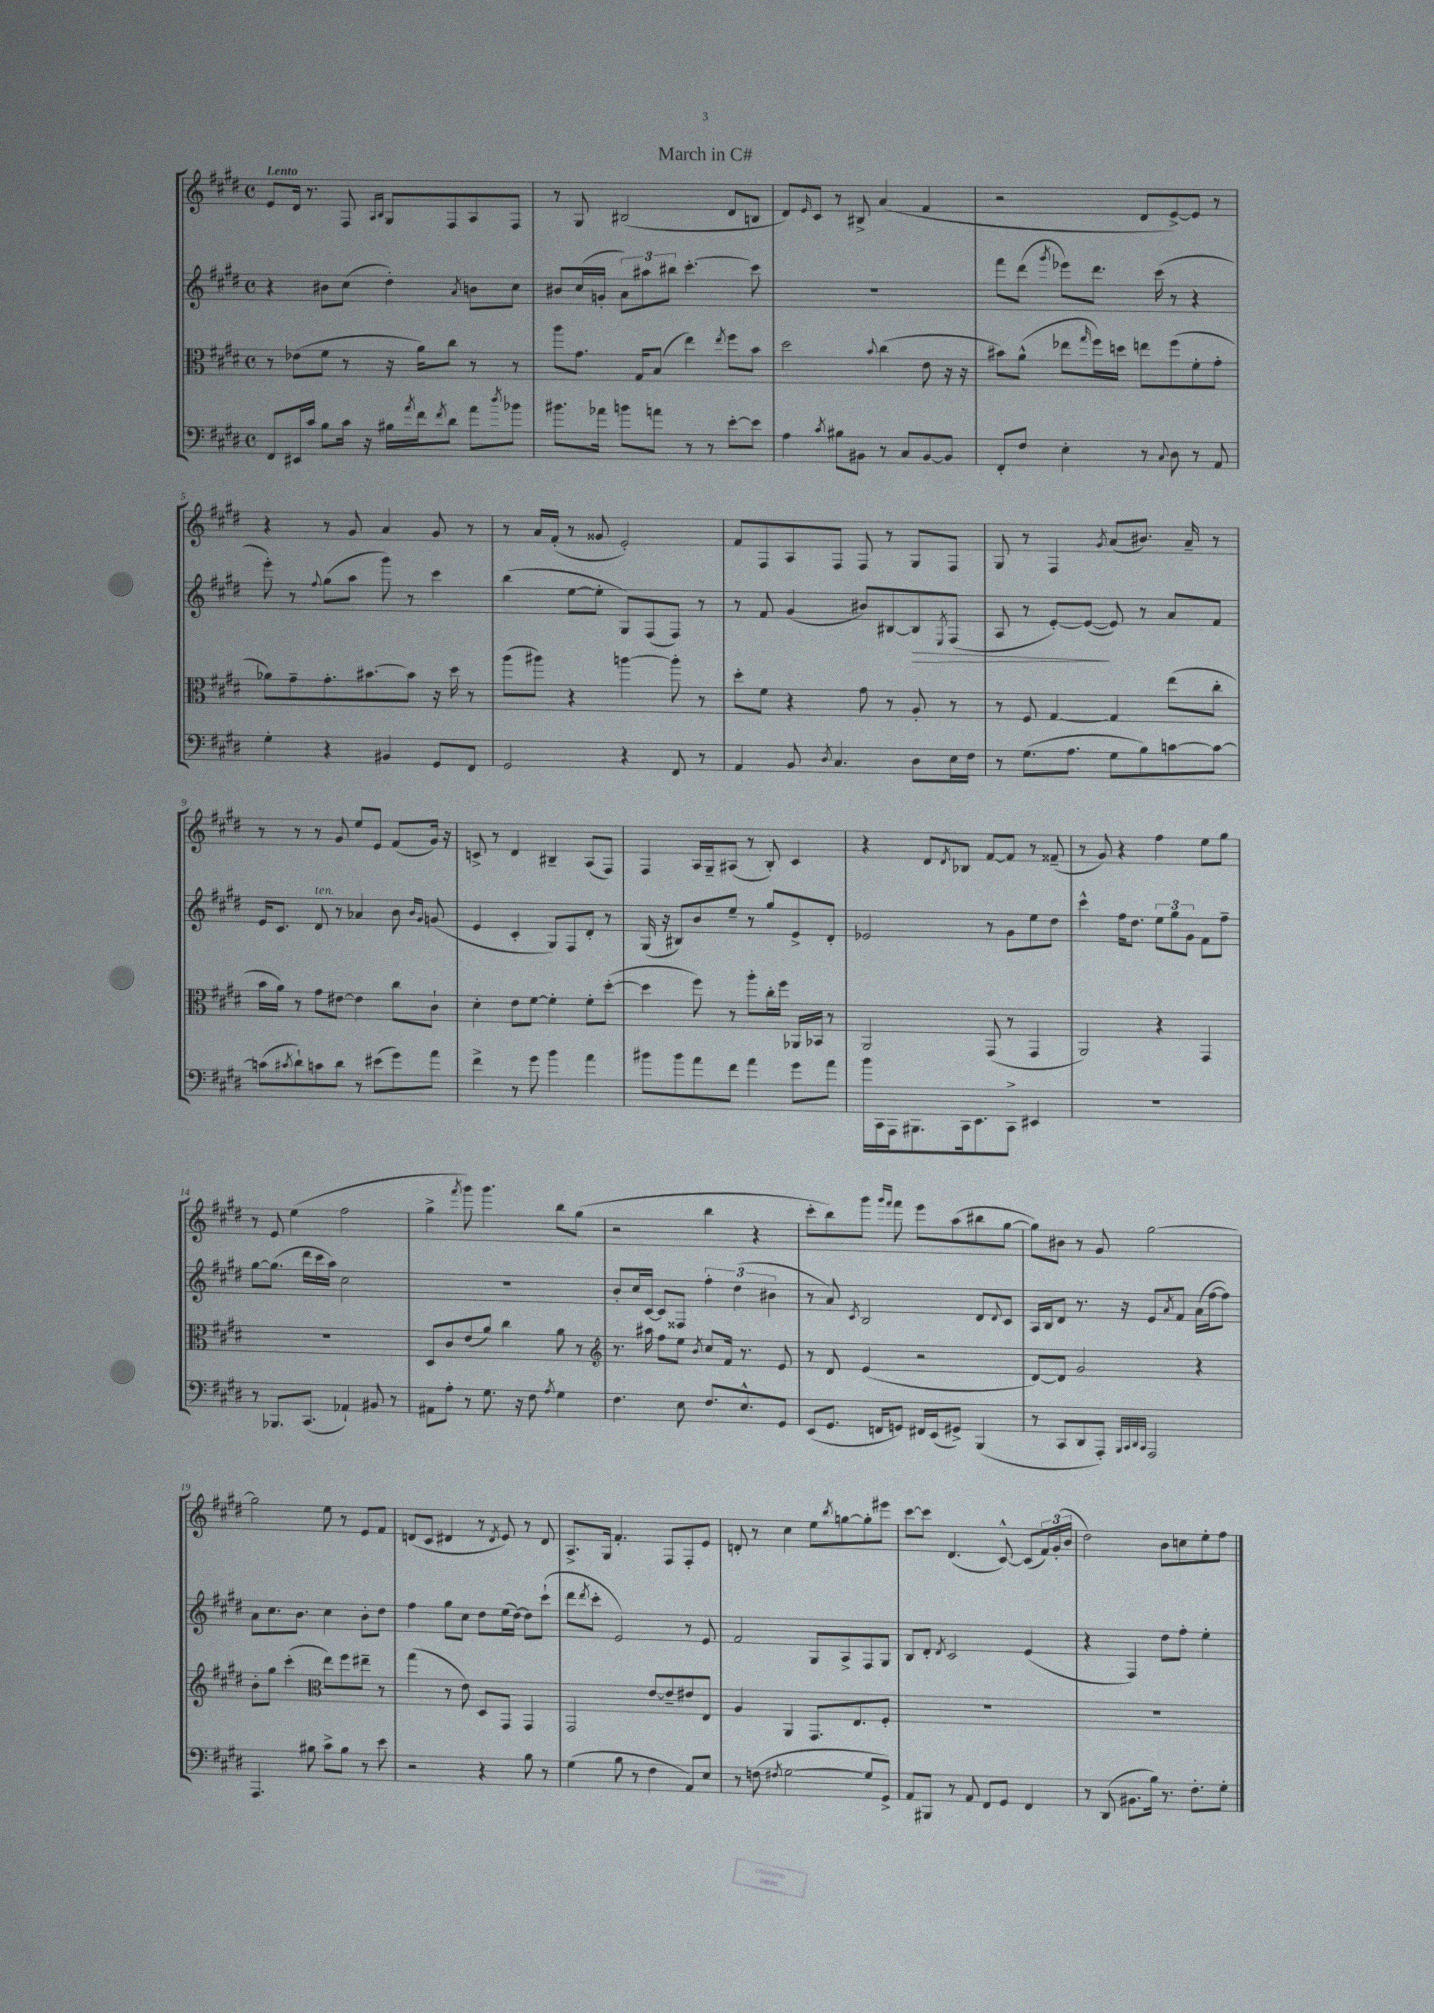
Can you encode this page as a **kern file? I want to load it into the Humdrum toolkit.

**kern	**kern	**kern	**dynam	**kern
*part4	*part3	*part2	*part2	*part1
*staff4	*staff3	*staff2	*staff2	*staff1
*clefF4	*clefC3	*clefG2	*	*clefG2
*k[f#c#g#d#]	*k[f#c#g#d#]	*k[f#c#g#d#]	*	*k[f#c#g#d#]
*M4/4	*M4/4	*M4/4	*	*M4/4
*met(c)	*met(c)	*met(c)	*	*met(c)
=1	=1	=1	=1	=1
!	!	!	!	!LO:TX:a:B:t=Lento
8FF#/L	8r	4r	.	8e/L
16EE#X/L	(8e-X\L	.	.	16d#/Jk
16c#/JJ	.	.	.	8.r
8B\L	8f#\J	8b#X\L	.	.
16c#\Jk	8r	(8cc#\J	.	8F#/
16r	.	.	.	.
.	.	.	.	16qqA/LL
.	.	.	.	16qqB/JJ
16B#X\LL	16r	4dd#'\)	.	8G#/L
8qa/	.	.	.	.
16f#\J	16a\KL)	.	.	.
8qf#/	.	.	.	.
8d#\J	8cc#\J	.	.	8F#/
.	.	8qa/	.	.
8a\L	8r	8bn\L	.	8A/
8qdd#/	.	.	.	.
8b-X\J	8r	8cc#\J	.	8F#/J
=2	=2	=2	=2	=2
8.b#X\L	8aa\L	8b#X/L	.	8r
.	8.g#\J	(16cc#/L	.	8G#/
16a-X\Jk	.	16gn'/JJ	.	.
8bn\L	.	12a\L)	.	(2B#X/
.	16G#/KL	.	.	.
.	.	12aa#X\	.	.
8an\J	(8B/J	.	.	.
.	.	12bb#X\J	.	.
8r	4ee\)	[4.ccc#'\	.	.
8r	.	.	.	.
.	8qee/	.	.	.
[8e'\L	8ff#\L	.	.	8d#/L
8e\J]	8b\J	8ccc#\]	.	8Bn/J
=3	=3	=3	=3	=3
4A\	2dd#\	1r	.	8d#/L)
.	.	.	.	16qqe/
.	.	.	.	8c#/J
8qc#/	.	.	.	.
8B#X\L	.	.	.	8r
8BB#X\J	.	.	.	8B#X^/
.	8qqb/	.	.	.
8r	(4cc#\	.	.	(4a/
8C#/L	.	.	.	.
[8BB#/	8e\	.	.	4f#/
8BB#/J]	16r	.	.	.
.	16r	.	.	.
=4	=4	=4	=4	=4
8FF#'/L	8b#X\L)	8fff#\L	.	2r
8F#/J	(8a^^\J	(8ddd#\J	.	.
.	.	8qggg#/	.	.
4E'\	8ee-X\L	8eee-X\L)	.	.
.	16qqgg#/	.	.	.
.	16ff#\L)	8.ddd#\J	.	.
.	16ddn\JJ	.	.	.
8r	8een\L	.	.	8d#/L
.	.	(16ccc#\	.	.
8qqC#/	.	.	.	.
8D#\	(8ff#\	8r	.	[8e^/)
8r	8f#'\	4r	.	8e/J]
8AA/	8g#'\J	.	.	8r
!!LO:LB:g=z
=5	=5	=5	=5	=5
4G#'\	8a-X\L)	8eee'\)	.	4r
.	8g#~\	8r	.	.
.	.	8qqff#/	.	.
4r	8.g#'\	(8gg#\L	.	8r
.	.	8aa\J	.	8g#/
.	[8.b#X\	.	.	.
4BB#X/	.	8ggg#\)	.	4a/
.	8b#\J]	8r	.	.
8GG#/L	16r	4ccc#\	.	8g#/
.	16dd#\	.	.	.
8FF#/J	8r	.	.	8r
=6	=6	=6	=6	=6
2GG#/	(8aa\L	(4bb\	.	8r
.	8aa#X\J)	.	.	16a/LL
.	.	.	.	(16f#'/JJ
.	4r	[8ee\L	.	8r
.	.	8ee'\J]	.	8g##X/
4r	[4aan\	8G#/L)	.	2e'/)
.	.	(8F#/	.	.
8FF#/	8aa'\]	8F#/J)	.	.
8r	8r	8r	.	.
=7	=7	=7	=7	=7
4AA/	8dd#'\L	8r	.	8f#/L
.	8f#\J	8f#/	.	8F#/
8BB/	4r	(4g#/	.	8A/
8qD#/	.	.	.	.
4.C#/	.	.	.	8F#/J
.	8g#\	8b#X/L)	.	8F#/
.	8r	[8B#X/	.	8r
!	!	!	!LO:HP:b	!
8D#\L	8A'/	8B#/]	>	8G#/L
.	.	8qE/	.	.
16E\L	8r	(8F#/J	.	8F#/J
16F#\JJ	.	.	.	.
=8	=8	=8	=8	=8
8r	8r	8A/	.	8G#/
(8.G#\L	8F#/	8r	.	8r
.	[4G#/	[8e'/L)	.	4F#/
8.A\J	.	.	.	.
.	.	(8e/J_	.	.
.	.	.	.	8qg#/
8G#\L	4G#/]	8e/])	]	(8a/L
8B\)	.	8r	.	8.b#X/J)
[8cn\	(8ee\L	8a/L	.	.
.	.	.	.	16a~/
8c\J_	8cc#'\J	8f#/J	.	8r
!!LO:LB:g=z
=9	=9	=9	=9	=9
(8cn\L]	16b\LL	16e/KL	.	8r
.	16a\JJ)	8.c#/J	.	.
8qc#X/	.	.	.	.
8d#`\)	8r	.	.	8r
!	!	!LO:TX:a:i:t=ten.	!	!
8cn\	8g#\L	8d#/	.	8r
8d#\J	[8e#X\J	8r	.	8g#/
8r	4e#\]	4a-X/	.	8ee/L
(8e#X\L	.	.	.	8e/J
8g#\)	8cc#\L	8b\	.	(8f#/L
.	.	16qqb/LL	.	.
.	.	16qqg#/JJ	.	.
8a\J	8c#`\J	(8gn/	.	16g#/Jk)
.	.	.	.	16r
=10	=10	=10	=10	=10
4f#^\	4d#'\	4e/	.	8cn^/
.	.	.	.	8r
8r	8e\L	4c#'/	.	4d#/
8g#\	[8f#\J	.	.	.
4b\	4f#'\]	8G#/L)	.	4B#X~/
.	.	8F#/	.	.
4a\	8f#'\L	8d#'/J	.	(8A/L
.	([8dd#'\J	8r	.	8F#/J)
=11	=11	=11	=11	=11
8b#X\L	4dd#\]	(16G#/	.	4F#/
.	.	16r	.	.
8b#\	.	8B#X/L)	.	.
8a\	8ff#\)	8b/	.	16A/LL
.	.	.	.	16G#~/J
8f#\J	8r	8ee~/J	.	(8A#X/J
4a\	8aa'\L	8r	.	8r
.	16cc#'\L	8gg#/L	.	8B'/)
.	16ff#\JJ	.	.	.
8g#\L	16AA-X/LL	8e^/	.	4c#/
.	16BB-X/JJ	.	.	.
8a\J	8r	8d#'/J	.	.
=12	=12	=12	=12	=12
16b\LL	2AA/	2e-X/	.	4r
16CC#\	.	.	.	.
16AAA\J	.	.	.	.
8.BBB#X\	.	.	.	.
.	.	.	.	8d#/L
.	.	.	.	8qd#/
16CC#\k	.	.	.	8B-X/J
8.EE\	.	.	.	.
.	(8GG#/	8r	.	[8f#/L
8CC#^\J	8r	8g#\L	.	8f#/J]
4EE#X/	4GG#/	8ee\	.	8r
.	.	8dd#\J	.	(8f##X~/
=13	=13	=13	=13	=13
1r	2AA/)	4ccc#^^\	.	8r
.	.	.	.	8g#/)
.	.	16ff#\KL	.	4r
.	.	8.dd#\J	.	.
.	4r	12ee\L	.	4ff#\
.	.	12gg#\	.	.
.	.	12g#\J	.	.
.	4GG#/	8f#\L	.	8ee\L
.	.	8ff#~\J	.	8gg#\J
!!LO:LB:g=z
=14	=14	=14	=14	=14
8r	1r	[8gg#\L	.	8r
8.BBB-X/L	.	(8.gg#\J]	.	8e/
.	.	.	.	(4ee\
(8.CC#/J	.	16ddd#\LL	.	.
.	.	16ccc#\	.	.
.	.	16aa\JJ)	.	.
4AA-X`/)	.	2cc#\	.	2ff#\
8BB#X/	.	.	.	.
8r	.	.	.	.
=15	=15	=15	=15	=15
8AA#X\L	8D#/L	1r	.	4gg#^\
8A'\J	8c#/	.	.	.
.	.	.	.	8qfff#/
8r	(8e/	.	.	8ggg#\)
8.G#\	8a/J)	.	.	4.ggg#\
.	4cc#\	.	.	.
16r	.	.	.	.
8F#\	.	.	.	.
8qA/	.	.	.	.
4G#\	8a\	.	.	8bb\L
.	8r	.	.	(8gg#\J
=16	=16	=16	=16	=16
*	*clefG2	*	*	*
4.F#\	8.r	8b'/L	.	2r
.	.	16cc#/L	.	.
.	16aa#X\	[16c#/JJ	.	.
.	8ff#\L	8c#/L]	.	.
8E\	8ee\J	8F##X/J	.	.
.	8qb/	.	.	.
8.F#/L	8cc#/L	6ff#'\	.	4bb\
.	16f#/Jk	.	.	.
.	.	(6dd#\	.	.
8.E^^/	8.r	.	.	.
.	.	.	.	4r
.	.	6b#X\	.	.
8GG#/J	8e/	.	.	.
=17	=17	=17	=17	=17
(8EE/L	8r	8r	.	8ccc#'\L
8.GG#/J	8d#/	8a/)	.	8bb\)
.	.	8qc#/	.	.
.	(4e/	2B/	.	8ggg#\J
16FFn/KL	.	.	.	.
.	.	.	.	16qqggg#/LL
.	.	.	.	16qqfff#/JJ
8GGn/J)	.	.	.	8fff#\
16FF#X/LL	2r	.	.	8eee\L
(16EE/J	.	.	.	.
8GG#X^/J)	.	.	.	(8aa\
(4BBB/	.	8d#/L	.	8bb#X\
.	.	8qqd#/	.	.
.	.	8c#/J	.	[8gg#\J
=18	=18	=18	=18	=18
8r	[8d#/L)	16A/LL	.	8gg#\L])
.	.	16B/J	.	.
8CC#/L	8d#/J]	8d#/J	.	8b#X\J
8DD#/	2g#/	8.r	.	8r
8AAA'/J)	.	.	.	8g#/
.	.	16r	.	.
32qqBBB/LLL	.	.	.	.
32qqCC#/	.	.	.	.
32qqDD#/	.	.	.	.
32qqCC#/JJJ	.	.	.	.
2AAA/	.	8e/L	.	[2gg#\
.	.	8qa/	.	.
.	.	8f#/J	.	.
.	4r	(16a\LL	.	.
.	.	[16ff#\J	.	.
.	.	8ff#\J])	.	.
!!LO:LB:g=z
=19	=19	=19	=19	=19
4.AAA/	8b'\L	8a\L	.	2gg#\]
.	8gg#\J	8.cc#\	.	.
.	(4ccc#'\	.	.	.
.	.	8.b\J	.	.
8B#X\	.	.	.	.
*	*clefC3	*	*	*
8c#^\L	8ee\L)	4cc#\	.	8ee\
8B#\J	8ff#\	.	.	8r
8r	8ee#X~\J	8b'\L	.	8e/L
8e\	8r	8dd#\J	.	8f#/J
=20	=20	=20	=20	=20
2r	(4gg#\	4ff#\	.	(8dn/L
.	.	.	.	8c#/J
.	8r	8gg#\L	.	4d#X/
.	8e\)	8cc#\J	.	.
4r	8D#/L	8dd#\L	.	8r
.	.	.	.	8qd#/
.	8GG#/J	(16ee\L	.	8e/)
.	.	[16dd#\JJ)	.	.
8B\	4GG#/	8dd#\L]	.	8r
8r	.	(8ccc#`\J	.	8d#/
=21	=21	=21	=21	=21
(4G#\	2GG#/	8ddd#\L	.	8.A^/L
.	.	8qddd#/	.	.
.	.	8ccc#'\J	.	.
.	.	.	.	16G#/Jk
8B\	.	2e/)	.	4.f#'/
8r	.	.	.	.
4F#\	[8e/L	.	.	.
.	8e~/]	.	.	8F#/L
8AA/L)	8e#X/	8r	.	8F#'/
8E/J	8E/J	8e/	.	8e/J
=22	=22	=22	=22	=22
8r	4A/	2f#/	.	8dn'/
(8Fn\	.	.	.	8r
8qF#X/	.	.	.	.
[2G#\	4AA/	.	.	4cc#\
.	8.GG#/L	8G#/L	.	8ee\L
.	.	.	.	8qbb/
.	.	8A^/	.	[8ggn\
.	8.E/	.	.	.
8G#/L]	.	8F#/	.	8gg'\]
8GG#^/J)	8F#'/J	8G#/J	.	8eee#X\J
=23	=23	=23	=23	=23
8AA/L	1r	8B/L	.	[8ccc#\L
8BBB#X/J	.	8d#'/J	.	8ccc#\J]
.	.	8qd#/	.	.
8r	.	2c#/	.	(4.d#/
8AA/	.	.	.	.
8FF#/L	.	.	.	.
8GG#/J	.	.	.	[8c#^^/)
4FF#/	.	(4e/	.	(8c#/L]
.	.	.	.	24f#/L)
.	.	.	.	(24g#'/
.	.	.	.	24b/JJ
=24	=24	=24	=24	=24
8r	1r	4r	.	2dd#\)
(8DD#/	.	.	.	.
8.BB#X\L	.	4F#/)	.	.
16B\Jk)	.	.	.	.
8.r	.	8dd#\L	.	8b\L
.	.	8ff#'\J	.	8ccn\
8.F#'\L	.	.	.	.
.	.	4ee'\	.	8ee'\
8G#'\J	.	.	.	8ff#\J
==	==	==	==	==
*-	*-	*-	*-	*-
